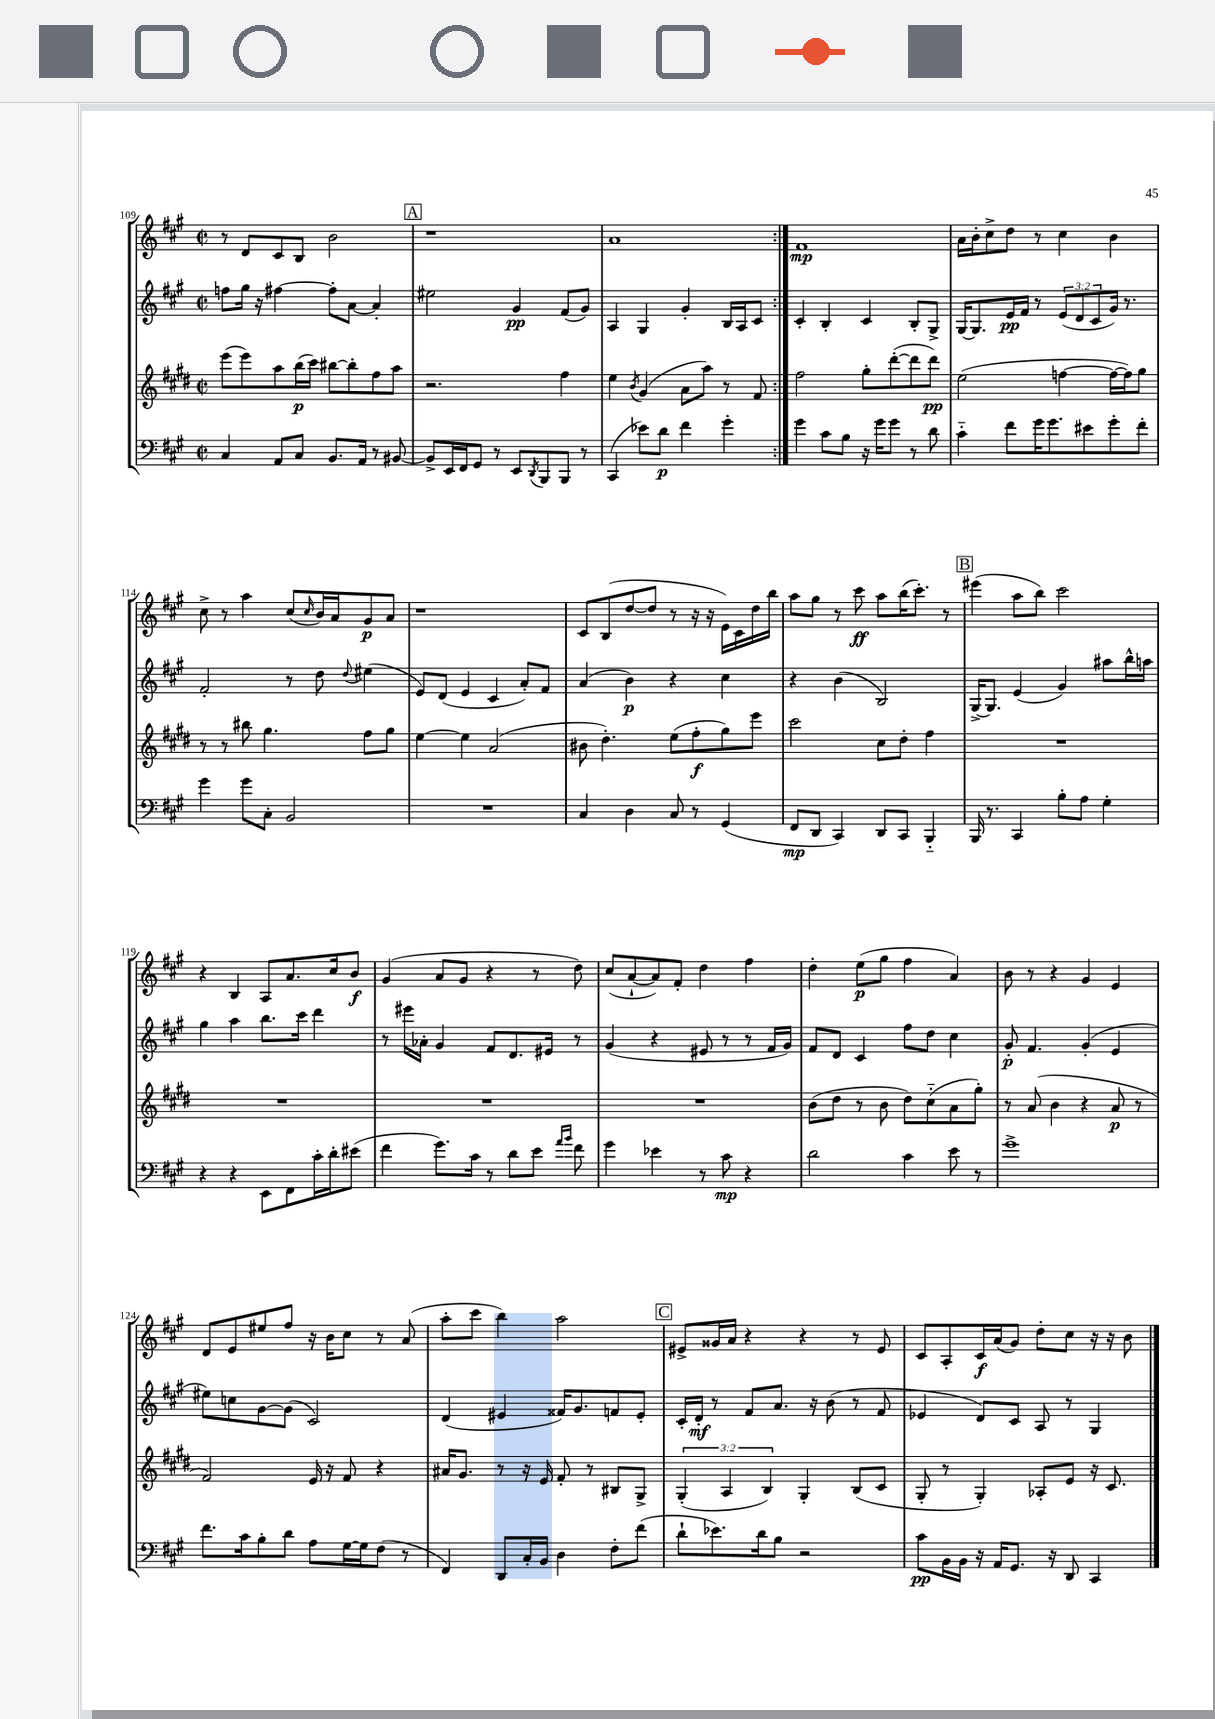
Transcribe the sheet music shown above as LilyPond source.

<<
\new StaffGroup <<
\new Staff = "s0" {
    \clef treble \key a \major \defaultTimeSignature \time 2/2
    \repeat volta 2 { r8 d'8 cis'8 b8 b'2 |
    \mark \markup { \box "A" } r1 |
    a'1 | }
    fis'1\mp |
    a'16 b'16-. cis''8-> d''8 r8 cis''4 b'4 |
    cis''8-> r8 a''4 cis''8( \grace { cis''16 } b'16) a'16 gis'8\p a'8 |
    r1 |
    cis'8 b8( d''8~ d''8 r8 r16 r16 e'16) cis'16 d''16 b''16 |
    a''8 gis''8 r8 cis'''8\ff a''8 b''16( cis'''8.-.) r8 |
    \mark \markup { \box "B" } eis'''4( a''8 b''8) cis'''2 |
    r4 b4 a8 a'8. cis''16 b'8\f |
    gis'4( a'8 gis'8 r4 r8 d''8) |
    cis''8( a'8~-! a'8) fis'8-. d''4 fis''4 |
    d''4-. e''8\p( gis''8 fis''4 a'4) |
    b'8 r8 r4 gis'4 e'4 |
    d'8 e'8 eis''8 fis''8 r16 b'16 cis''8 r8 a'8( |
    a''8-. cis'''8 b''4) a''2 |
    \mark \markup { \box "C" } eis'8-> gisis'16 a'16 r4 r4 r8 eis'8 |
    cis'8 a8-. cis'16\f a'16( gis'8) d''8-. cis''8 r16 r16 b'8 \bar "|." |
}
\new Staff = "s1" {
    \clef treble \key a \major \defaultTimeSignature \time 2/2 \override Staff.TupletNumber.text = #tuplet-number::calc-fraction-text
    \repeat volta 2 { f''8 gis''16 r16 fis''4~ fis''8-. a'8~ a'4-. |
    \mark \markup { \box "A" } eis''2 gis'4\pp fis'8( gis'8) |
    a4 gis4 gis'4-. b16 a16 cis'8 | }
    cis'4-. b4-. cis'4 b8-. gis8-> |
    gis16~ gis8. e'16\pp fis'16 r8 \tuplet 3/2 { e'8( d'8 cis'8 } gis'16) r8. |
    fis'2-. r8 d''8 \appoggiatura { d''8 } eis''4( |
    e'8) d'8( e'4 cis'4 a'8-.) fis'8 |
    a'4( b'4\p) r4 cis''4 |
    r4 b'4( b2) |
    \mark \markup { \box "B" } gis16~-> gis8. e'4( gis'4) ais''8 b''16-^ a''16 |
    gis''4 a''4 b''8. cis'''16 d'''4 |
    r8 eis'''16 aes'16-. gis'4 fis'8 d'8. eis'16 r8 |
    gis'4( r4 eis'8 r8 r8 fis'16 gis'16) |
    fis'8 d'8 cis'4 fis''8 d''8 cis''4 |
    gis'8-.\p fis'4. gis'4-.( e'4 |
    eis''8) c''8 gis'8~ gis'8( cis'2) |
    d'4( eis'4 fisis'16) gis'8. f'8 eis'8-. |
    \mark \markup { \box "C" } cis'16-. d'16-.\mf r8 fis'8 a'8. r16 b'8( r8 fis'8 |
    ees'4 d'8) cis'8 a8 r8 gis4 \bar "|." |
}
\new Staff = "s2" {
    \clef treble \key e \major \defaultTimeSignature \time 2/2 \override Staff.TupletNumber.text = #tuplet-number::calc-fraction-text
    \repeat volta 2 { e'''8( e'''8) a''8 b''16\p( cis'''16) bis''8~ bis''8-. fis''8 a''8 |
    \mark \markup { \box "A" } r2. fis''4 |
    e''4 \acciaccatura { b'8 } gis'4( a'8 a''8) r8 fis'8 | }
    fis''2 gis''8-. dis'''8~-.( dis'''8 dis'''8\pp) |
    e''2( f''4~ f''16~ f''16) gis''8 |
    r8 r8 bis''8 gis''4. fis''8 gis''8 |
    e''4~ e''4 a'2( |
    bis'8 dis''4.-.) e''8( fis''8-.\f gis''8) e'''8 |
    cis'''2 cis''8 dis''8-. fis''4 |
    \mark \markup { \box "B" } R1 |
    R1 |
    R1 |
    R1 |
    b'8( dis''8 r8 b'8 dis''8) cis''8-_( a'8 gis''8-.) |
    r8 a'8( b'4 r4 a'8\p r8 |
    fis'2) e'16 r16 fis'8 r4 |
    ais'16 gis'8. r8 r16 e'16 fis'8-. r8 bis8 gis8-> |
    \mark \markup { \box "C" } \tuplet 3/2 { gis4-.( a4 b4) } gis4-. b8( cis'8 |
    gis8-. r8 gis4-.) aes8-. e'8 r16 cis'8. \bar "|." |
}
\new Staff = "s3" {
    \clef bass \key a \major \defaultTimeSignature \time 2/2
    \repeat volta 2 { cis4 a,8 cis8 b,8. a,16 r8 bis,8~ |
    \mark \markup { \box "A" } bis,8-> e,16 fis,16 gis,8 r8 e,8 \acciaccatura { d,8 } b,,8 b,,8 r8 |
    cis,4( ees'8) d'8\p fis'4 gis'4-. | }
    gis'4 cis'8 b8 r16 gis'16 gis'8 r8 d'8 |
    cis'4-_ fis'8 gis'16 gis'8. eis'8 gis'8-. fis'8-. |
    gis'4 gis'8 cis8-. b,2 |
    R1 |
    cis4 d4 cis8 r8 gis,4( |
    fis,8\mp d,8 cis,4) d,8 cis,8 b,,4-_ |
    \mark \markup { \box "B" } b,,16 r8. cis,4 b8-. a8 gis4-. |
    r4 r4 e,8 fis,8 cis'16-. d'16-. eis'8( |
    fis'4 gis'8.) cis'16 r8 d'8 e'8 \grace { a'16 b'16 } fis'8 |
    gis'4 ees'4 r8 cis'8\mp r4 |
    d'2 cis'4 e'8 r8 |
    gis'1-> |
    fis'8. cis'16 b8-. d'8 a8 gis16~ gis16 fis8( r8 |
    fis,4) d,8 cis16-. b,16 d4 fis8-. fis'8( |
    \mark \markup { \box "C" } d'8-! ees'8.) d'16 b8 r2 |
    cis'8\pp b,16 b,16 r16 a,16 gis,8. r16 d,8 cis,4 \bar "|." |
}
>>
>>
\layout { \context { \Score currentBarNumber = #109 } }
